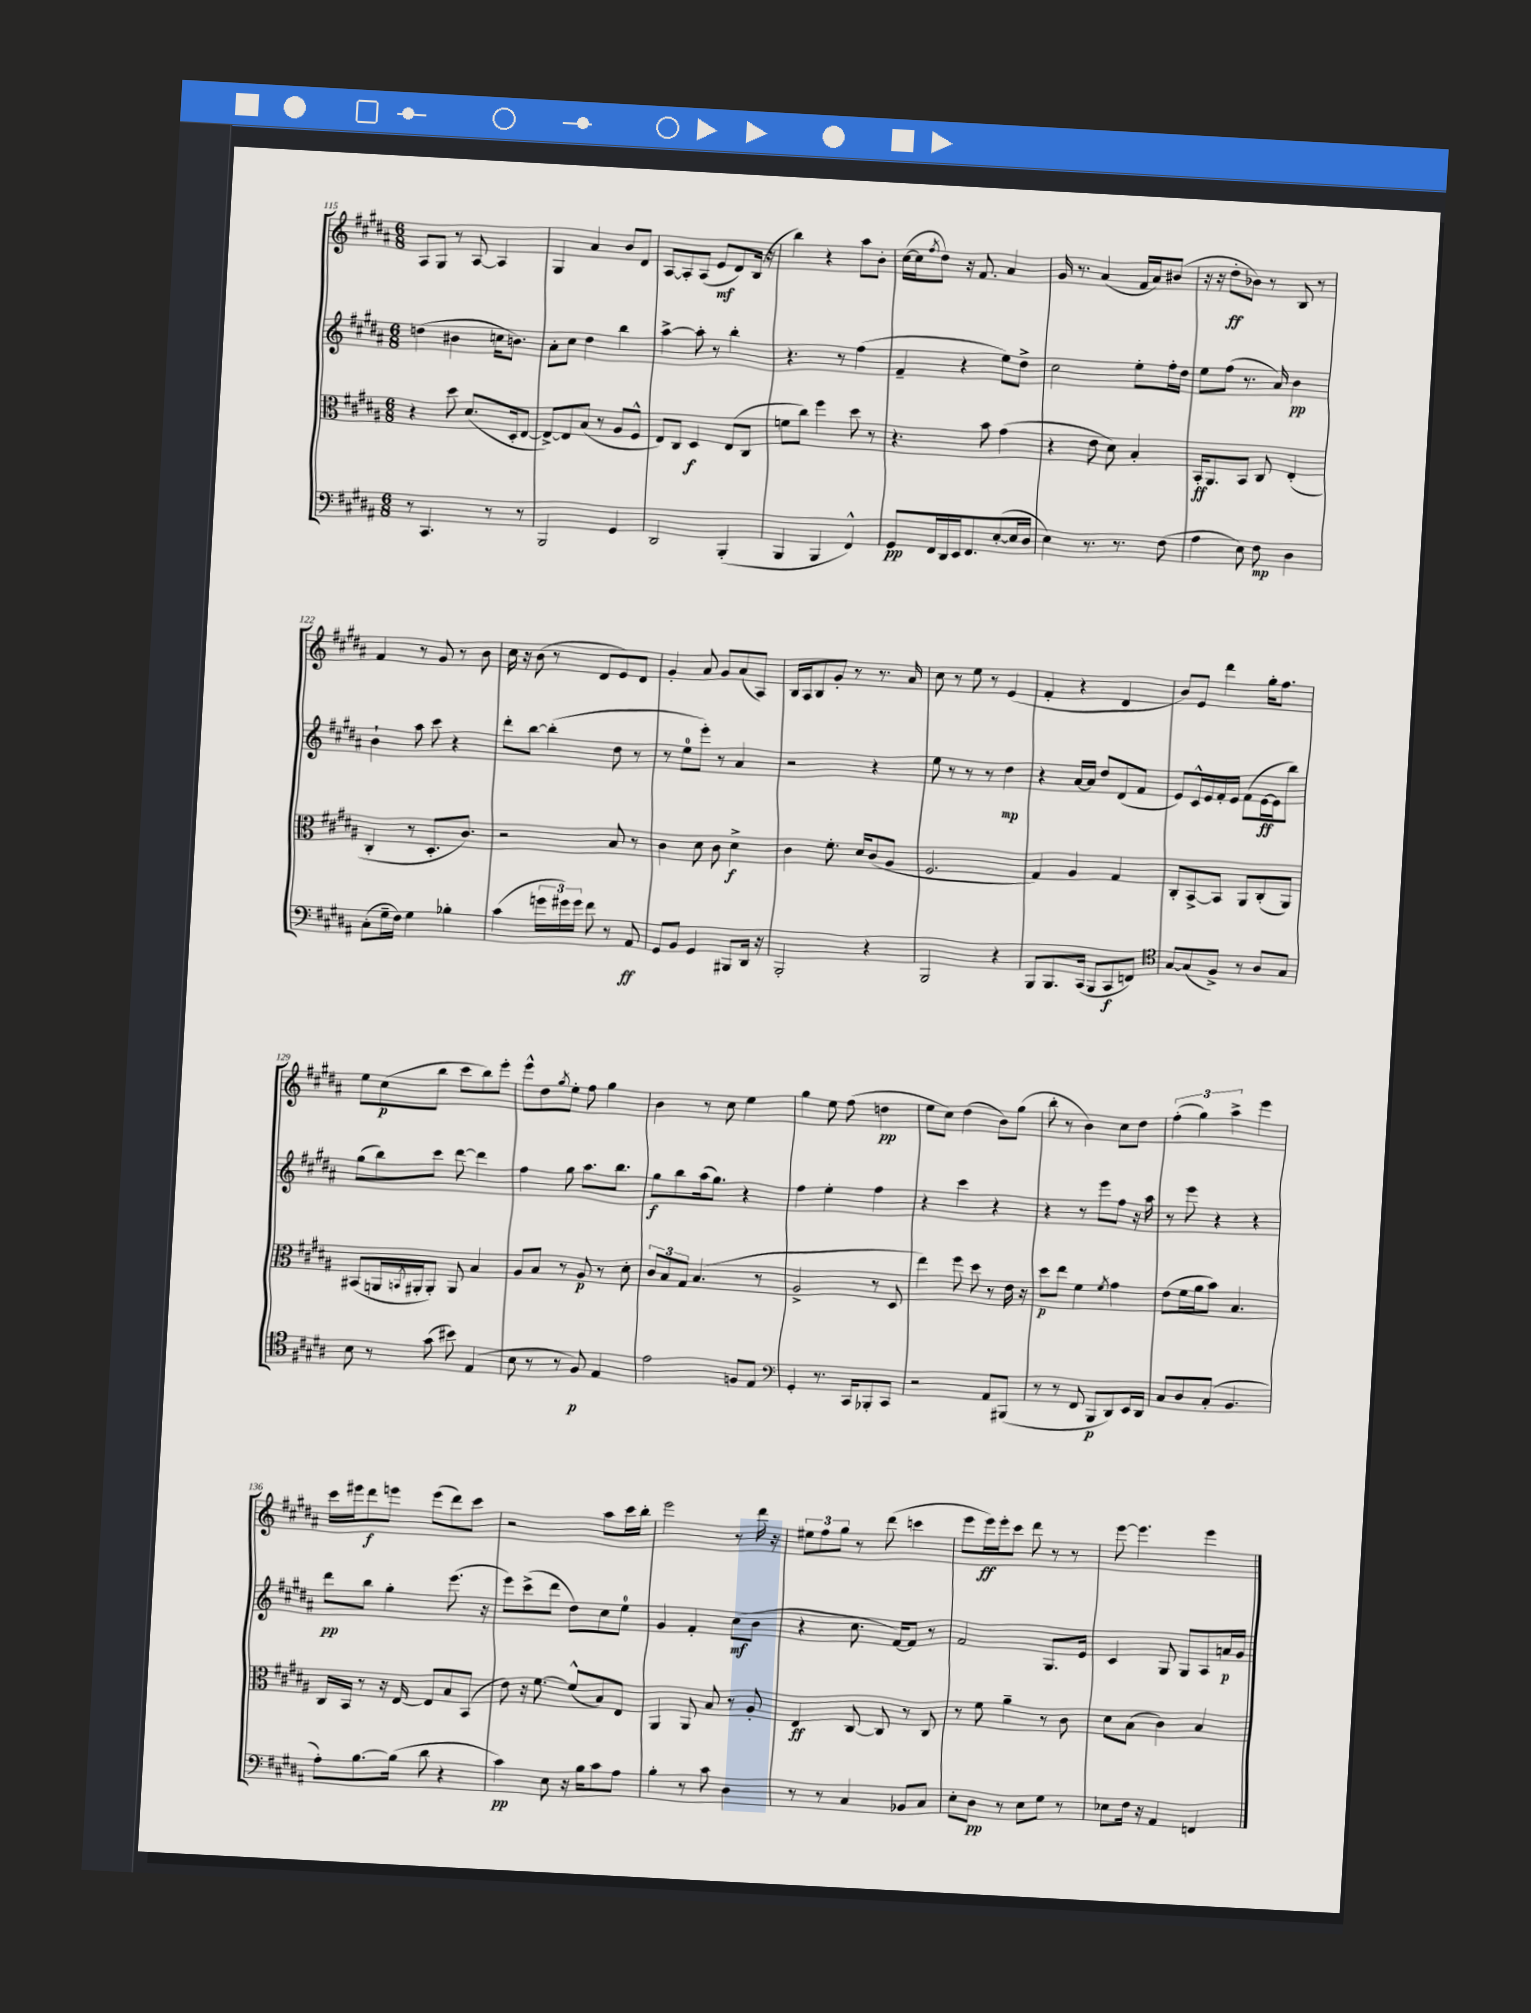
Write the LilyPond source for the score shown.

<<
\new StaffGroup <<
\new Staff = "s0" {
    \clef treble \key b \major \numericTimeSignature \time 6/8
    ais8 gis8 r8 ais8~ ais4 |
    gis4 ais'4 b'8 dis'8 |
    ais8~ ais8-. ais8( e'8\mf dis'8) b16( r16 |
    b''4) r4 ais''8 b'8-. |
    cis''16~( cis''16 \acciaccatura { fis''8 } dis''8) r16 fis'8. ais'4 |
    gis'16 r8. ais'4( fis'16 ais'16) bis'8( |
    r16 r16 dis''8-.\ff bes'8) r8 b8 r8 |
    fis'4 r8 gis'8 r8 b'8 |
    cis''16 r16 b'8( r8 dis'8 e'8) dis'8 |
    gis'4-. ais'8 gis'8 ais'8( ais8) |
    b16 ais16 b8 gis'8-. r8 r8. ais'16 |
    cis''8 r8 e''8 r8 e'4( |
    fis'4-. r4 dis'4 |
    b'8) e'8 dis'''4 gis''16-. fis''8. |
    e''8 cis''8\p( b''8 cis'''8 b''8) e'''8-. |
    e'''8-^ dis''8 \acciaccatura { gis''8 } e''8-. fis''8 gis''4 |
    b'4 r8 cis''8 e''4 |
    gis''4 e''8 fis''8( d''4\pp |
    e''8 cis''8) dis''4( b'8) gis''8( |
    b''8-. r8 b'4) cis''8 dis''8 |
    \tuplet 3/2 { fis''4-.( gis''4) ais''4-> } e'''4 |
    cis'''16 eis'''16 dis'''8\f e'''8 e'''8( dis'''8) cis'''8 |
    r2 ais''8 cis'''16 b''16-. |
    e'''2 r8 dis'''16 r16 |
    \tuplet 3/2 { eis''8 fis''8 gis''8 } r8 dis'''8( c'''4 |
    e'''8 e'''16\ff) e'''16-. cis'''8 dis'''8 r8 r8 |
    e'''8~ e'''4. e'''4 \bar "|." |
}
\new Staff = "s1" {
    \clef treble \key b \major \numericTimeSignature \time 6/8
    d''4( bis'4 c''16 b'8.) |
    ais'8-. cis''8 dis''4 b''4 |
    ais''4~-> ais''8-. r8 b''4-. |
    r4. r8 fis''4( |
    fis'4-- r4 e''8) dis''8-> |
    cis''2 e''8-. fis''16-. dis''16 |
    e''8 fis''8( r8. ais'16) b'4\pp |
    b'4-! ais''8 cis'''8 r4 |
    dis'''8-. b''8~ b''4-.( dis''8 r8 |
    r8 e''8-0 e'''8-.) r8 ais'4 |
    r2 r4 |
    e''8 r8 r8 r8 dis''4\mp |
    r4 ais'16~ ais'16 dis''8 dis'8( fis'8 |
    e'8) cis'16-^ e'16 fis'16-. e'16 fis'8( e'16~\ff e'16 b''8) |
    gis''8( b''8) cis'''8 dis'''8~ dis'''4 |
    fis''4 gis''8 ais''8. b''8. |
    gis''8\f b''8 ais''16( gis''8.) r4 |
    fis''4 e''4-. fis''4 |
    r4 cis'''4 r4 |
    r4 r8 e'''8 fis''8 r16 ais''16 |
    r8 e'''8 r4 r4 |
    dis'''8\pp b''8 gis''4-. e'''8.( r16 |
    e'''8) cis'''8->( dis'''8 dis''8) cis''8 e''8-0 |
    gis'4 fis'4-. cis''8\mf( b'8 |
    r4 cis''8. fis'16~) fis'8 r8 |
    fis'2 gis8. e'16 |
    cis'4 gis8 gis8 ais8 a'16\p gis'16 \bar "|." |
}
\new Staff = "s2" {
    \clef alto \key b \major \numericTimeSignature \time 6/8
    r4 dis''8 dis'8.( dis16-. e8~ |
    e8~->) e8 b8( r8 ais8 fis8-^ |
    e8) cis8 dis4\f e8( cis8 |
    f'8 cis''8) fis''4 dis''8 r8 |
    r4. b'8 gis'4( |
    r4 e'8 dis'8) b4-. |
    b,16-.\ff ais,8. b,8 cis8 e4-.( |
    cis4-. r8 dis8.-. cis'8.) |
    r2 b8 r8 |
    cis'4 dis'8 cis'8 dis'4->\f |
    cis'4 fis'8.-. dis'16 cis'8( ais8 |
    fis2. |
    gis4) ais4 gis4 |
    cis8-. b,8~-> b,8 ais,8 cis8-.( ais,8) |
    bis,8( a,16 \acciaccatura { b,8 } ais,16-. ais,8-.) ais,8 b4 |
    ais8 b8 r8 ais8\p r8 dis'8-. |
    \tuplet 3/2 { cis'8 b8 gis8 } b4.( r8 |
    ais2-> r8 dis8 |
    e''4) fis''8 dis''8 r8 e'16 r16 |
    dis''8\p e''8 fis'4 \acciaccatura { fis'8 } gis'4 |
    e'8( fis'16 ais'16 b'8) b4. |
    cis16 b,16 r8 r16 e16~ e8 b8 b,8( |
    e'8) r16 fis'8.~ fis'8-^( b8) e8 |
    ais,4 ais,8 b8 r8 ais8-. |
    e4\ff cis8~ cis8 r8 cis8 |
    r8 fis'8 ais'4-- r8 cis'8 |
    dis'8 b8( cis'4) b4 \bar "|." |
}
\new Staff = "s3" {
    \clef bass \key b \major \numericTimeSignature \time 6/8
    r8 cis,4. r8 r8 |
    b,,2 gis,4 |
    dis,2 b,,4-.( |
    b,,4 b,,4 fis,4-^) |
    gis,8\pp fis,16 dis,16 e,16 fis,8. e8~-.( e16 dis16 |
    e4) r8. r8. fis8( |
    ais4 e8) fis8\mp dis4 |
    cis8-.( gis16-- fis16) gis4 bes4-. |
    cis'4( \tuplet 3/2 { g'16 gis'16) gis'16 } fis'8 r8 ais,8\ff |
    gis,8 b,8 gis,4 bis,,8 dis,16 r16 |
    b,,2-. r4 |
    b,,2 r4 |
    b,,8 b,,8. cis,16( b,,8 cis,8\f f,8) |
    \clef tenor gis8~ gis8( fis8->) r8 ais8 gis8 |
    b8 r8 gis'8( bis'8) e4( |
    b8 r8 r8 fis8\p) e4 |
    e'2 f8 e8 |
    \clef bass gis,4-. r8. cis,16 bes,,8-. cis,8 |
    r2 ais,8 bis,,8( |
    r8 r8 fis,8 b,,8\p dis,8) e,16 dis,16 |
    cis8 dis8 cis8-.( b,4. |
    ais8-.) b8.~ b16( dis'8 r4 |
    cis'4\pp) e8 r16 b16 cis'8 ais8 |
    b4-. r8 cis'8 dis4 |
    r8 r8 cis4 bes,8 cis8 |
    e8-. dis8\pp r8 e8 gis8 r8 |
    ees8 fis16 r16 ais,4 f,4 \bar "|." |
}
>>
>>
\layout { \context { \Score currentBarNumber = #115 } }
